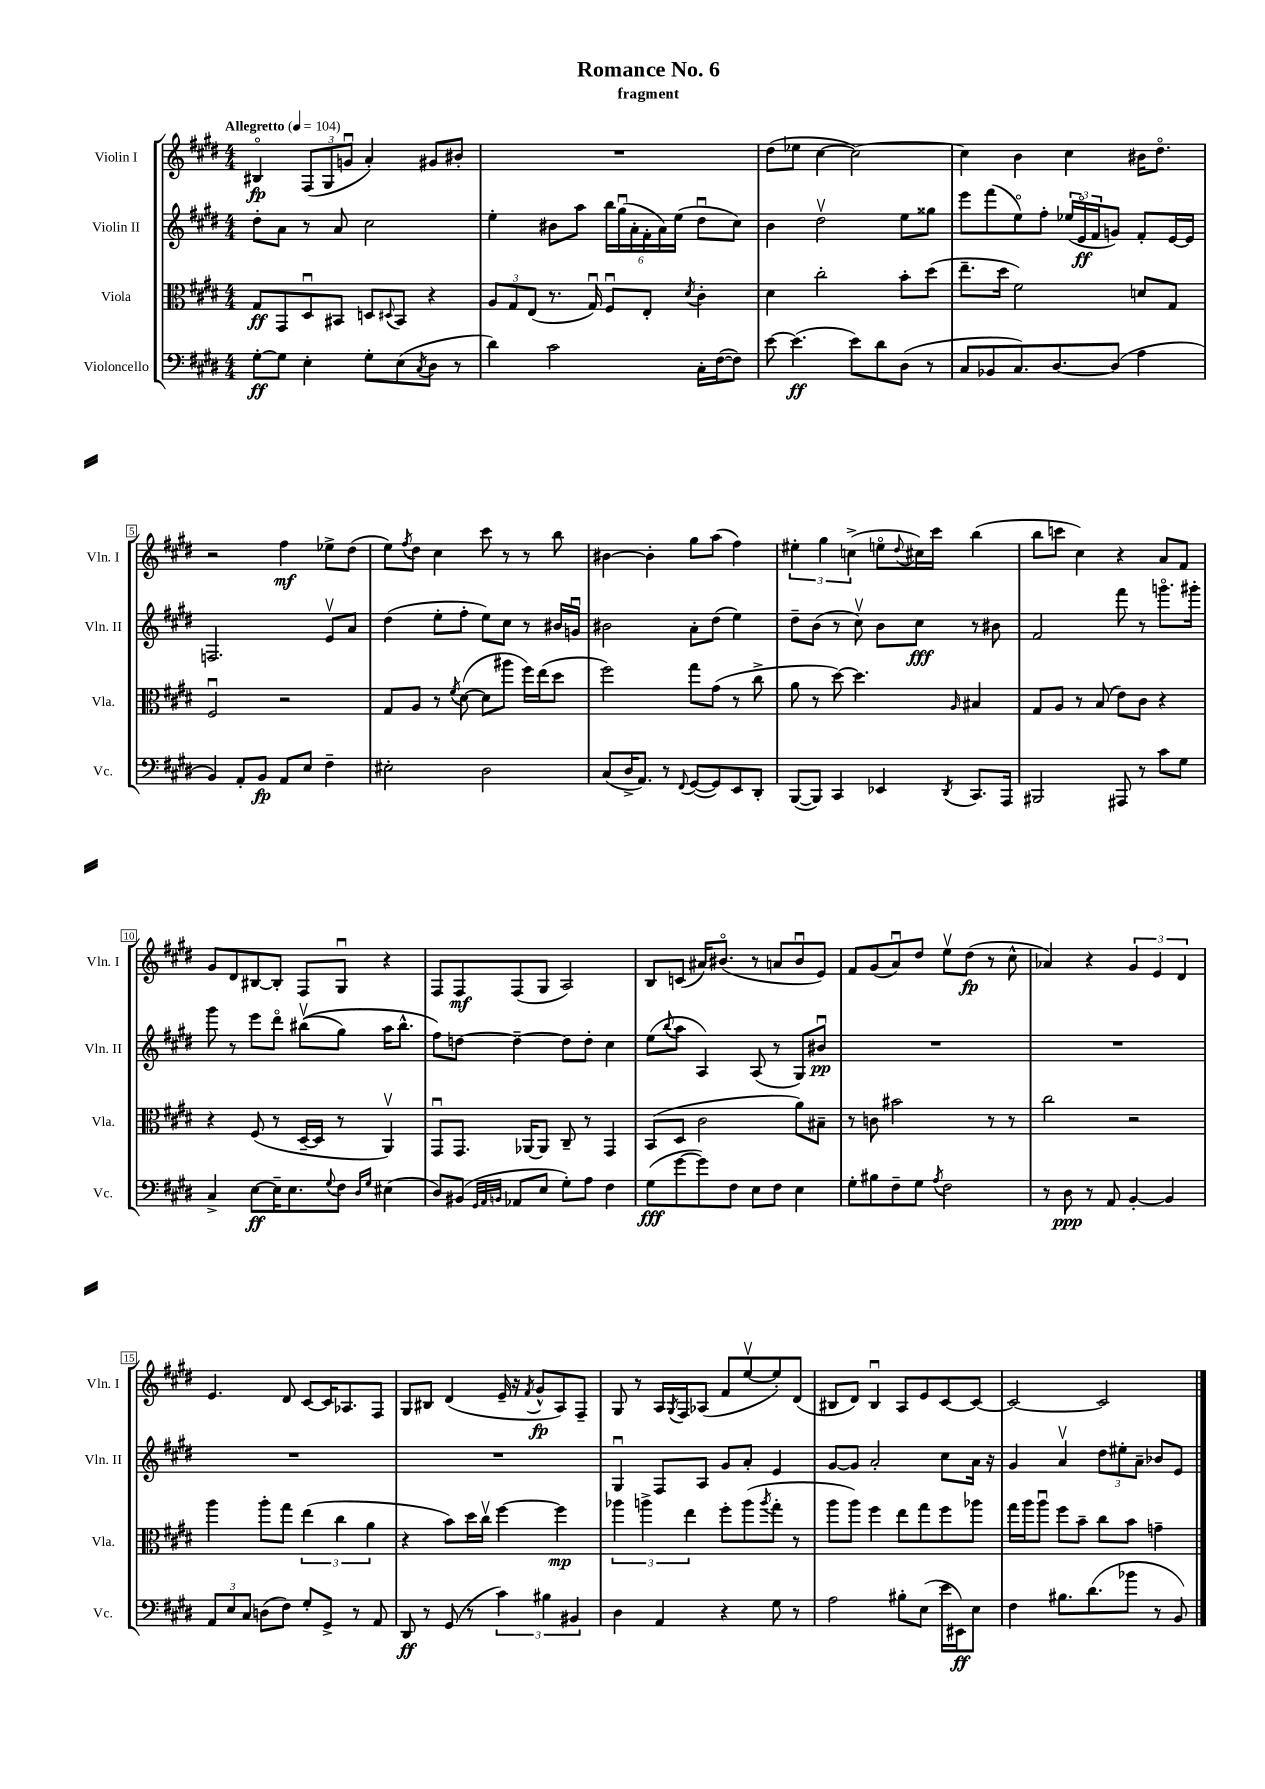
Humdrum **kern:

**kern	**dynam	**kern	**dynam	**kern	**dynam	**kern	**dynam
*part4	*part4	*part3	*part3	*part2	*part2	*part1	*part1
*staff4	*staff4	*staff3	*staff3	*staff2	*staff2	*staff1	*staff1
*I"Violoncello	*	*I"Viola	*	*I"Violin II	*	*I"Violin I	*
*I'Vc.	*	*I'Vla.	*	*I'Vln. II	*	*I'Vln. I	*
*clefF4	*	*clefC3	*	*clefG2	*	*clefG2	*
*k[f#c#g#d#]	*	*k[f#c#g#d#]	*	*k[f#c#g#d#]	*	*k[f#c#g#d#]	*
*M4/4	*	*M4/4	*	*M4/4	*	*M4/4	*
*MM104	*	*MM104	*	*MM104	*	*MM104	*
=1	=1	=1	=1	=1	=1	=1	=1
!	!	!	!	!	!	!LO:TX:a:B:t=Allegretto	!
[8G#'\L	ff	8G#/L	ff	8dd#'\L	.	4B#X/	fp
8G#\J]	.	8GG#/	.	8a\J	.	.	.
4E'\	.	8D#u/	.	8r	.	(12F#/L	.
.	.	.	.	.	.	12G#/	.
.	.	8BB#X/J	.	8a/	.	.	.
.	.	.	.	.	.	12gnu/J	.
8G#'\L	.	8Dn/L	.	2cc#\	.	4a'/)	.
.	.	8qqD#X/	.	.	.	.	.
(8E\	.	8BB#/J	.	.	.	.	.
8qC#/	.	.	.	.	.	.	.
8D#\J	.	4r	.	.	.	8g#X/L	.
8r	.	.	.	.	.	8b#X'/J	.
=2	=2	=2	=2	=2	=2	=2	=2
4d#\)	.	12A/L	.	4ee'\	.	1r	.
.	.	12G#/	.	.	.	.	.
.	.	(12E/J	.	.	.	.	.
2c#\	.	8.r	.	8b#X\L	.	.	.
.	.	.	.	8aa\J	.	.	.
.	.	16G#u/)	.	.	.	.	.
.	.	8F#u/L	.	24bb\LL	.	.	.
.	.	.	.	(24gg#u\	.	.	.
.	.	.	.	24a'\	.	.	.
.	.	8E'/J	.	24f#'\	.	.	.
.	.	.	.	24a\)	.	.	.
.	.	.	.	(24ee\JJ	.	.	.
.	.	8qd#/	.	.	.	.	.
16C#'\LL	.	4c#'\	.	8dd#u\L	.	.	.
([16F#\J	.	.	.	.	.	.	.
8F#\J])	.	.	.	8cc#\J)	.	.	.
=3	=3	=3	=3	=3	=3	=3	=3
[8e\	.	4d#\	.	4b\	.	(8dd#\L	.
(4.e\]	ff	.	.	.	.	8ee-X\J	.
.	.	2cc#'\	.	2dd#v\	.	[4cc#\	.
8e\L)	.	.	.	.	.	2cc#\_)	.
8d#\	.	.	.	.	.	.	.
(8D#\J	.	8b'\L	.	8ee\L	.	.	.
8r	.	(8dd#\J	.	8gg##X\J	.	.	.
=4	=4	=4	=4	=4	=4	=4	=4
8C#/L	.	8.ee~\L	.	8eee\L	.	4cc#\]	.
8BB-X/	.	.	.	(8fff#\	.	.	.
.	.	16dd#\Jk	.	.	.	.	.
8.C#/)	.	2f#\)	.	8ee\)	.	4b\	.
.	.	.	.	8ff#'\J	.	.	.
[8.D#/	.	.	.	.	.	.	.
.	.	.	.	(24ee-X/LL	.	4cc#\	.
.	.	.	.	24e/	ff	.	.
.	.	.	.	24f#/J	.	.	.
(8D#/J]	.	.	.	8gn/J)	.	.	.
4A\	.	8dn/L	.	8f#'/L	.	16b#X\KL	.
.	.	.	.	.	.	8.dd#\J	.
.	.	8G#/J	.	[16e/L	.	.	.
.	.	.	.	16e/JJ]	.	.	.
!!LO:LB:g=z
=5	=5	=5	=5	=5	=5	=5	=5
4BB/)	.	2F#u/	.	2.Fn/	.	2r	.
8AA'/L	.	.	.	.	.	.	.
8BB/J	fp	.	.	.	.	.	.
8AA/L	.	2r	.	.	.	4ff#\	mf
8E/J	.	.	.	.	.	.	.
4F#~\	.	.	.	8ev/L	.	8ee-X^\L	.
.	.	.	.	8a/J	.	(8dd#\J	.
=6	=6	=6	=6	=6	=6	=6	=6
2E#X'\	.	8G#/L	.	(4dd#\	.	8ee\L)	.
.	.	.	.	.	.	8qff#/	.
.	.	8A/J	.	.	.	8dd#\J	.
.	.	8r	.	8ee'\L	.	4cc#\	.
.	.	8qf#/	.	.	.	.	.
.	.	([8d#\	.	8ff#'\J	.	.	.
2D#\	.	8d#\L]	.	8ee\L)	.	8ccc#\	.
.	.	8aa#X\J	.	8cc#\J	.	8r	.
.	.	16ff#\LL)	.	8r	.	8r	.
.	.	(16ee\J	.	.	.	.	.
.	.	8dd#\J	.	16b#X/LL	.	8bb\	.
.	.	.	.	16gnu/JJ	.	.	.
=7	=7	=7	=7	=7	=7	=7	=7
(8C#/L	.	2ff#\)	.	2b#X\	.	[4b#X\	.
16D#^/K	.	.	.	.	.	.	.
8.AA/J)	.	.	.	.	.	.	.
.	.	.	.	.	.	4b#'\]	.
8r	.	.	.	.	.	.	.
8qqFF#/	.	.	.	.	.	.	.
([8GG#/L	.	8gg#\L	.	8a'\L	.	8gg#\L	.
8GG#/])	.	(8g#\J	.	(8dd#\J	.	(8aa\J	.
8EE/	.	8r	.	4ee\)	.	4ff#\)	.
8DD#'/J	.	8cc#^\	.	.	.	.	.
=8	=8	=8	=8	=8	=8	=8	=8
([8BBB/L	.	8a\	.	8dd#~\L	.	6ee#X'\	.
8BBB/J])	.	8r	.	(8b\J	.	.	.
.	.	.	.	.	.	6gg#\	.
4CC#/	.	[8dd#\)	.	8r	.	.	.
.	.	.	.	.	.	(6ccn^\	.
.	.	4.dd#\]	.	8cc#v\)	.	.	.
4EE-X/	.	.	.	8b\L	.	8een\L	.
.	.	.	.	.	.	8qqdd#/	.
.	.	.	.	8cc#\J	fff	16cc#X\L)	.
.	.	.	.	.	.	16ccc#\JJ	.
8qDD#/	.	16qqA/	.	.	.	.	.
8.CC#/L	.	4B#X/	.	8r	.	(4bb\	.
.	.	.	.	8b#X\	.	.	.
16AAA/Jk	.	.	.	.	.	.	.
=9	=9	=9	=9	=9	=9	=9	=9
2BBB#X/	.	8G#/L	.	2f#/	.	8bb\L	.
.	.	8A/J	.	.	.	8cccn\J	.
.	.	8r	.	.	.	4cc#\)	.
.	.	(8B/	.	.	.	.	.
8AAA#X/	.	8e\L)	.	8fff#\	.	4r	.
8r	.	8c#\J	.	8r	.	.	.
8c#\L	.	4r	.	8.gggn\L	.	8a/L	.
8G#\J	.	.	.	.	.	8f#/J	.
.	.	.	.	16ggg#X'\Jk	.	.	.
!!LO:LB:g=z
=10	=10	=10	=10	=10	=10	=10	=10
4C#^/	.	4r	.	8ggg#\	.	8g#/L	.
.	.	.	.	8r	.	8d#/	.
[8E\L	ff	(8F#/	.	8eee\L	.	[8B#X/	.
16E~\K]	.	8r	.	8ddd#\J	.	8B#'/J]	.
8.E\	.	.	.	.	.	.	.
.	.	[16D#~/LL	.	((8bb#Xv\L	.	8F#/L	.
.	.	16D#/JJ]	.	.	.	.	.
8qqG#/	.	.	.	.	.	.	.
8F#\J	.	8r	.	8gg#\J)	.	8G#u/J	.
16qqD#/LL	.	.	.	.	.	.	.
16qqG#/JJ	.	.	.	.	.	.	.
(4E#X\	.	4AAv/)	.	16aa\KL	.	4r	.
.	.	.	.	8.bb#^^\J	.	.	.
=11	=11	=11	=11	=11	=11	=11	=11
8D#/L)	.	8GG#u/L	.	8ff#\L)	.	8F#/L	.
(8BB#X/J	.	8.GG#/J	.	[8ddn\J	.	8F#/	mf
32qqGG#/LLL	.	.	.	.	.	.	.
32qqAA/	.	.	.	.	.	.	.
32qqBBn/JJJ	.	.	.	.	.	.	.
8AA-X/L	.	.	.	4dd~\_	.	(8F#/	.
.	.	[16AA-X/KL	.	.	.	.	.
8E/J	.	8AA-/J]	.	.	.	8G#/J	.
8G#'\L)	.	8C#~/	.	8dd\L]	.	2A/)	.
8A\J	.	8r	.	8dd'\J	.	.	.
4F#\	.	4GG#/	.	4cc#\	.	.	.
=12	=12	=12	=12	=12	=12	=12	=12
(8G#\L	fff	(8BB/L	.	(8ee\L	.	8B/L	.
.	.	.	.	8qqbb/	.	.	.
[8g#\	.	8D#/J	.	8aa\J	.	(8cn/J	.
8g#\])	.	2c#\	.	4A/)	.	16a#X/KL)	.
.	.	.	.	.	.	(8.b#X/J	.
8F#\J	.	.	.	.	.	.	.
8E\L	.	.	.	(8A/	.	8r	.
8F#\J	.	.	.	8r	.	8an/L	.
4E\	.	8a\L)	.	8G#/L)	.	8b#u/	.
.	.	8B#X~\J	.	8b#Xu/J	pp	8e/J)	.
=13	=13	=13	=13	=13	=13	=13	=13
8G#'\L	.	8r	.	1r	.	8f#/L	.
8B#X\	.	8cn\	.	.	.	(8g#/	.
8F#~\	.	2b#X\	.	.	.	8au/)	.
8G#\J	.	.	.	.	.	8dd#/J	.
8qA/	.	.	.	.	.	.	.
2F#\	.	.	.	.	.	8eev\L	.
.	.	.	.	.	.	(8dd#\J	fp
.	.	8r	.	.	.	8r	.
.	.	8r	.	.	.	8cc#^^\	.
=14	=14	=14	=14	=14	=14	=14	=14
8r	.	2cc#\	.	1r	.	4a-X/)	.
8D#\	ppp	.	.	.	.	.	.
8r	.	.	.	.	.	4r	.
8AA/	.	.	.	.	.	.	.
[4BB'/	.	2r	.	.	.	6g#/	.
.	.	.	.	.	.	6e/	.
4BB/]	.	.	.	.	.	.	.
.	.	.	.	.	.	6d#/	.
!!LO:LB:g=z
=15	=15	=15	=15	=15	=15	=15	=15
12AA/L	.	4aa\	.	1r	.	4.e/	.
12E/	.	.	.	.	.	.	.
12C#/J	.	.	.	.	.	.	.
(8Dn\L	.	8aa'\L	.	.	.	.	.
8F#\J)	.	8gg#\J	.	.	.	8d#/	.
8G#'/L	.	(6ee\	.	.	.	[8c#/L	.
8GG#^/J	.	.	.	.	.	16c#/K]	.
.	.	6cc#\	.	.	.	.	.
.	.	.	.	.	.	8.A-X/	.
8r	.	.	.	.	.	.	.
.	.	6a\	.	.	.	.	.
8AA/	.	.	.	.	.	8F#/J	.
=16	=16	=16	=16	=16	=16	=16	=16
8DD#/	ff	4r	.	1r	.	8G#/L	.
8r	.	.	.	.	.	8B#X/J	.
(8GG#/	.	8b\L)	.	.	.	(4d#/	.
8r	.	16dd#\L	.	.	.	.	.
.	.	16cc#v\JJ	.	.	.	.	.
6c#\)	.	[4ff#\	.	.	.	16e~/	.
.	.	.	.	.	.	16r	.
.	.	.	.	.	.	8qf#/	.
.	.	.	.	.	.	8g#^^/L	fp
6B#X\	.	.	.	.	.	.	.
.	.	4ff#\]	mp	.	.	8A/)	.
6BB#X/	.	.	.	.	.	.	.
.	.	.	.	.	.	8F#~/J	.
=17	=17	=17	=17	=17	=17	=17	=17
4D#\	.	6aa-X\	.	4G#u/	.	8G#/	.
.	.	.	.	.	.	8r	.
.	.	6aan^\	.	.	.	.	.
4AA/	.	.	.	8F#/L	.	16A/LL	.
.	.	.	.	.	.	8qG#/	.
.	.	.	.	.	.	16F#/J	.
.	.	6ee\	.	.	.	.	.
.	.	.	.	8A/J	.	(8A-X/J	.
4r	.	8ff#'\L	.	8g#/L	.	8f#/L	.
.	.	(8aa\	.	8a'/J	.	[8eev/	.
.	.	8qaa/	.	.	.	.	.
8G#\	.	8gg#'\J	.	4e/	.	8ee'/])	.
8r	.	8r	.	.	.	(8d#/J	.
=18	=18	=18	=18	=18	=18	=18	=18
2A\	.	8aa\L	.	[8g#/L	.	8B#X/L	.
.	.	8aa\J)	.	8g#/J]	.	8d#/J)	.
.	.	4ff#\	.	2a'/	.	4B#u/	.
8B#X'\L	.	8ee\L	.	.	.	8A/L	.
(8E\J	.	8gg#\	.	.	.	8e/	.
16e\LL	.	8ff#\	.	8cc#\L	.	[8c#/	.
16EE#X\J)	ff	.	.	.	.	.	.
8E\J	.	8aa-X\J	.	16a\Jk	.	8c#/J_	.
.	.	.	.	16r	.	.	.
=19	=19	=19	=19	=19	=19	=19	=19
4F#\	.	16gg#\LL	.	4g#/	.	2c#/_	.
.	.	16aa\J	.	.	.	.	.
.	.	8aau\J	.	.	.	.	.
8.B#X\L	.	8ff#\L	.	4av/	.	.	.
.	.	8b~\J	.	.	.	.	.
(8.d#\	.	.	.	.	.	.	.
.	.	8cc#\L	.	12dd#\L	.	2c#/]	.
.	.	.	.	12ee#X'\	.	.	.
8b-X\J	.	8b\J	.	.	.	.	.
.	.	.	.	12a~\J	.	.	.
8r	.	4gn~\	.	8b-X/L	.	.	.
8BB/)	.	.	.	8e/J	.	.	.
==	==	==	==	==	==	==	==
*-	*-	*-	*-	*-	*-	*-	*-
